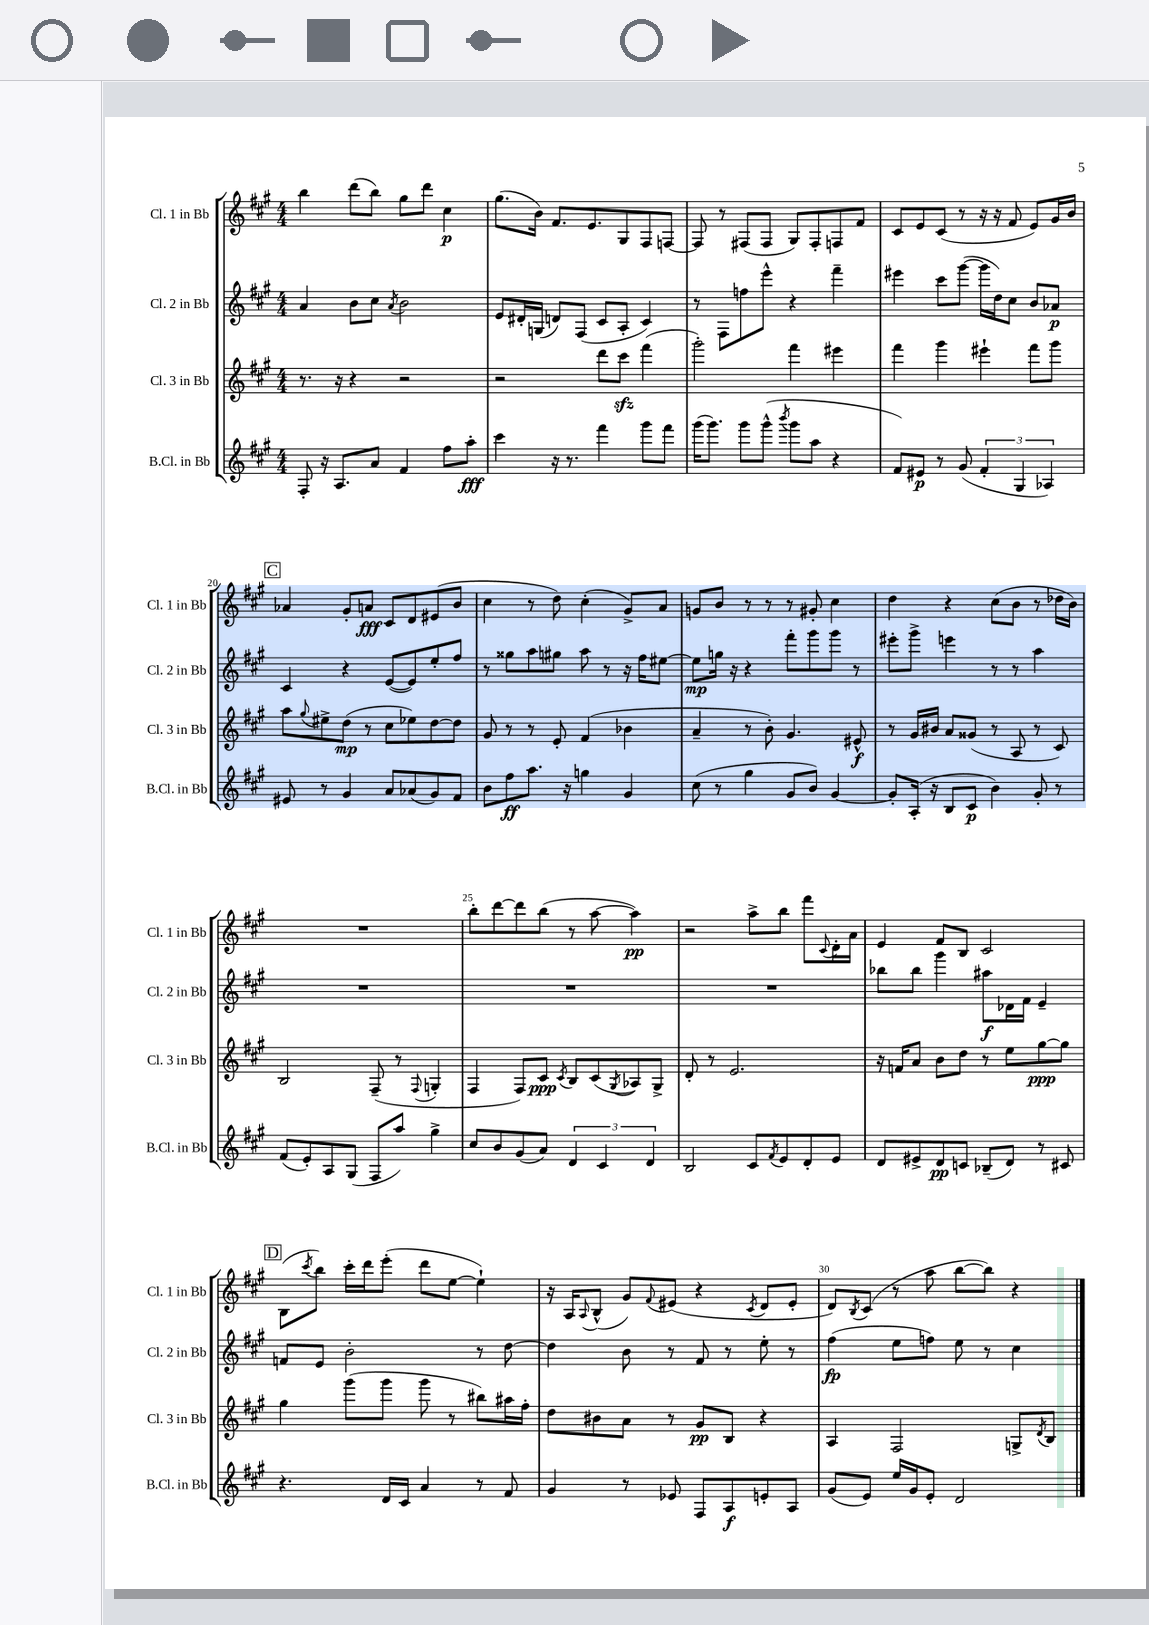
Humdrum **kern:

**kern	**kern	**kern	**kern
*staff4	*staff3	*staff2	*staff1
*clefG2	*clefG2	*clefG2	*clefG2
*k[f#c#g#]	*k[f#c#g#]	*k[f#c#g#]	*k[f#c#g#]
*M4/4	*M4/4	*M4/4	*M4/4
8F#'	8.r	4a	4bb
16r	.	.	.
8.A	16r	.	.
.	4r	8b	(8ddd
8a	.	8cc#	8bb)
.	.	8qa	.
4f#	2r	2b	8gg#
.	.	.	8ddd
8ff#	.	.	4cc#
8aa'	.	.	.
=	=	=	=
4ccc#	2r	8e	(8.gg#
.	.	16d#'	.
.	.	(16G	16b)
16r	.	8d)	8.f#
8.r	.	.	.
.	.	(8F#	.
.	.	.	8.e
4fff#	8ddd	8c#	.
.	8ccc#	8A'	8G#
8ggg#	(4fff#	4c#)	8F#
8fff#	.	.	[8F
=	=	=	=
(16ggg#	2ggg#')	8r	8F]
8.ggg#)	.	.	.
.	.	8F#	8r
8ggg#	.	8ff	(8F#
(8ggg#^^	.	8eee^^	8F#
8qbbb	.	.	.
8ggg#	4fff#	4r	8G#)
8aa	.	.	8F#'
4r	4eee#	4fff#~	8F
.	.	.	8f#
=	=	=	=
8f#)	4fff#	4eee#	8c#
8e#	.	.	8e
8r	4ggg#	8ccc#	(8c#
(8g#	.	([8ggg#	8r
6f#'	4eee#`	16ggg#]	16r
.	.	16dd)	16r
.	.	8cc#	8f#
6G#	.	.	.
.	8fff#	8b	8e)
6A-)	.	.	.
.	8ggg#	8a-	16g#
.	.	.	16b
=	=	=	=
8e#	8aa	4c#	4a-
.	8qqgg#	.	.
8r	8ee#^	.	.
4g#	(8dd	4r	8g#'
.	8r	.	8a
8a	8cc#	([8e	8c#
(8a-	8ee-)	8e])	8d
8g#)	[8dd	8ee'	(8e#
8f#	8dd]	8ff#	8b
=	=	=	=
8b	8g#	8r	4cc#
8ff#	8r	8gg##	.
8.aa	8r	8aa	8r
.	8e'	8gg#	8dd)
16r	.	.	.
4gg	(4f#	8aa	(4cc#'
.	.	8r	.
4g#	4b-	16r	8g#^)
.	.	16ff#	.
.	.	[8ee#	8a
=	=	=	=
(8cc#	4a~	8ee#]	8g
8r	.	16gg	8b
.	.	16r	.
4gg#	8r	4r	8r
.	8b')	.	8r
8g#	4.g#	8fff#'	8r
8b)	.	8ggg#	8g#'
[4g#	.	8ggg#	4cc#
.	8e#^^	8r	.
=	=	=	=
8g#']	8r	8eee#'	4dd
(16A'	16g#	8ggg#^	.
16r	16b#	.	.
8B	8a	4eee	4r
8c#	(8g##	.	.
4b)	8r	8r	(8cc#
.	8A	8r	8b
8g#'	8r	4aa	8r
8r	8c#)	.	16dd-
.	.	.	16b)
=	=	=	=
(8f#	2B	1r	1r
8e')	.	.	.
8A	.	.	.
(8G#	.	.	.
8F#	(8F#~	.	.
8aa)	8r	.	.
.	8qqF#	.	.
4gg#^	4G'	.	.
=	=	=	=
8cc#	4F#	1r	8bb'
8b	.	.	[8ddd
(8g#	8F#)	.	8ddd]
8a)	8c#	.	(8bb
.	8qc#	.	.
6d	8B	.	8r
.	(8c#	.	[8aa
6c#	.	.	.
.	8qG#	.	.
.	8A-)	.	4aa])
6d	.	.	.
.	8G#^	.	.
=	=	=	=
2B	8d'	1r	2r
.	8r	.	.
.	2.e	.	.
8c#	.	.	8aa^
8qf#	.	.	.
8e	.	.	8bb
8d'	.	.	8fff#
.	.	.	8qqc#
8e	.	.	16d'
.	.	.	16a
=	=	=	=
8d	16r	8bb-	4e
.	16f	.	.
8e#^	8a	8bb-	.
8d	8b	4ggg#	8f#
8c	8dd	.	8B
(8B-~	8r	8aa#	2c#
8d)	8ee	16d-	.
.	.	16f#	.
8r	[8gg#	4e~	.
8c#	8gg#]	.	.
=	=	=	=
4.r	4gg#	8f	(8B
.	.	.	8qccc#
.	.	8e	8bb)
.	(8ggg#	2b'	16ccc#'
.	.	.	16ddd
16d	8ggg#	.	(8eee'
16c#	.	.	.
4a	8ggg#	.	8ddd
.	8r	.	[8ee
8r	8bb#)	8r	4ee`])
8f#	16aa#	[8dd	.
.	16ff#'	.	.
=	=	=	=
4g#	8dd	4dd]	16r
.	.	.	16A
.	.	.	8qqA
.	8b#	.	(8B^^
8r	8a	8b	8g#)
.	.	.	8qqf#
8e-	8r	8r	(8e#
8F#	8g#	8f#	4r
8A	8B	8r	.
.	.	.	8qc#
8e'	4r	8ee'	8d
8A	.	8r	8e#'
=	=	=	=
(8g#	4A	(4ff#	8d)
.	.	.	8qB
8e)	.	.	(8c#
16ee	2F#	8ee	8r
16g#	.	.	.
8e'	.	8ff)	8aa
2d	.	8ee	[8bb
.	.	8r	8bb])
.	8G^	4cc#	4r
.	8qd	.	.
.	8B	.	.
==	==	==	==
*-	*-	*-	*-
